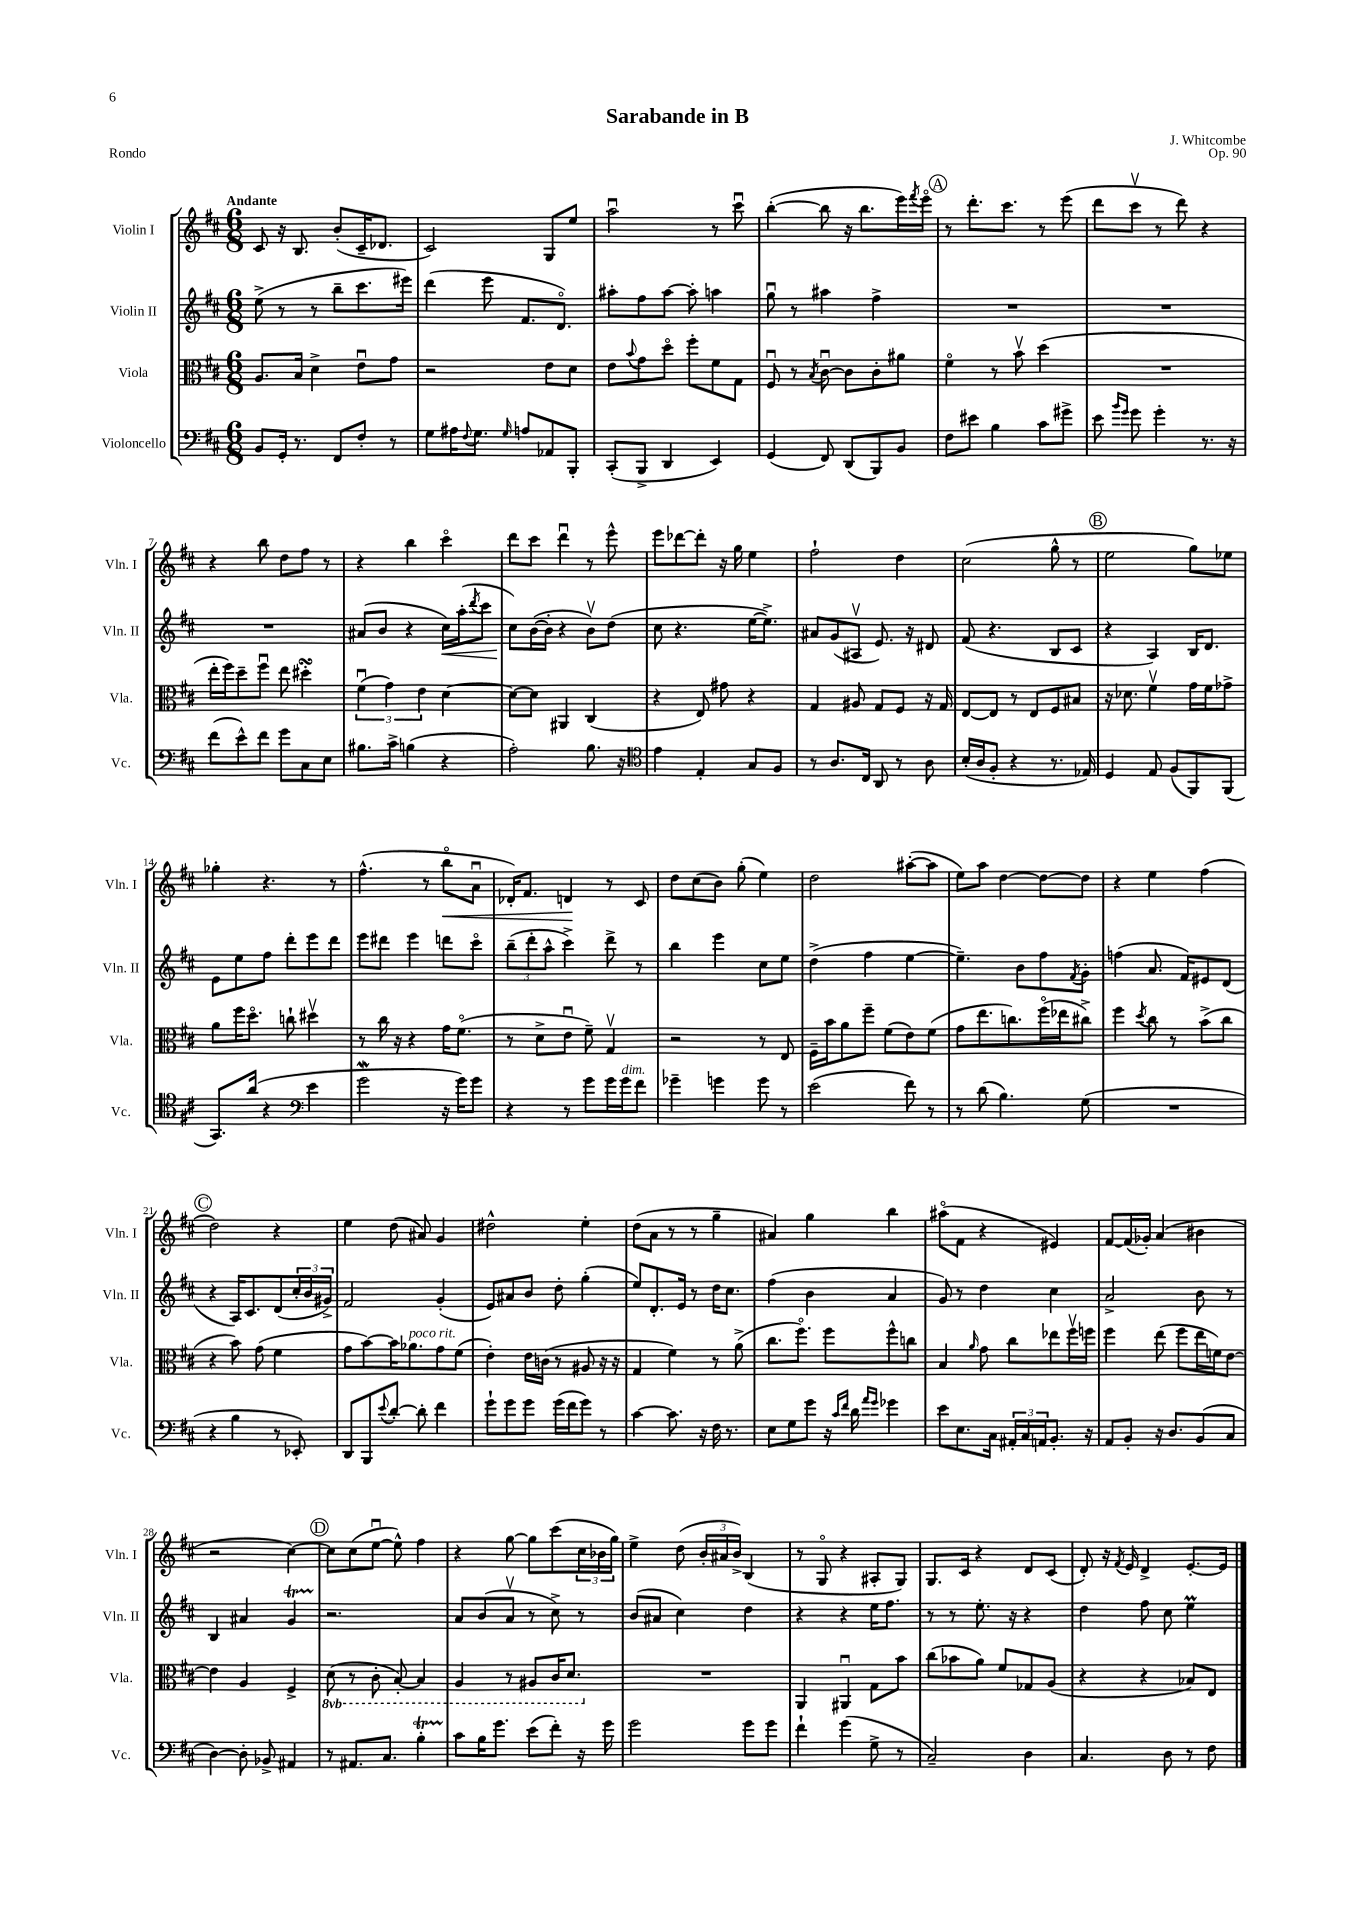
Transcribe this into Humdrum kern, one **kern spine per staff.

**kern	**kern	**kern	**dynam	**kern	**dynam
*part4	*part3	*part2	*part2	*part1	*part1
*staff4	*staff3	*staff2	*staff2	*staff1	*staff1
*I"Violoncello	*I"Viola	*I"Violin II	*	*I"Violin I	*
*I'Vc.	*I'Vla.	*I'Vln. II	*	*I'Vln. I	*
*clefF4	*clefC3	*clefG2	*	*clefG2	*
*k[f#c#]	*k[f#c#]	*k[f#c#]	*	*k[f#c#]	*
*M6/8	*M6/8	*M6/8	*	*M6/8	*
=1	=1	=1	=1	=1	=1
!	!	!	!	!LO:TX:a:B:t=Andante	!
8BB/L	8.A/L	(8ee^\	.	8c#/	.
16GG'/Jk	.	8r	.	16r	.
8.r	16B/Jk	.	.	8.B/	.
.	4d^\	8r	.	.	.
8FF#/L	.	8bb~\L	.	(8b'/L	.
8F#'/J	8eu\L	8.ccc#\	.	16c#~/K	.
.	.	.	.	8.d-X/J	.
8r	8g\J	.	.	.	.
.	.	16eee#X\Jk)	.	.	.
=2	=2	=2	=2	=2	=2
8G\L	2r	(4ddd\	.	2c#/)	.
16A#X\K	.	.	.	.	.
8qqF#/	.	.	.	.	.
8.G\J	.	.	.	.	.
.	.	8eee\	.	.	.
16qqG/	.	.	.	.	.
8An/L	.	8.f#/L	.	.	.
8AA-X/	8e\L	.	.	8G/L	.
.	.	8.d/J)	.	.	.
8BBB'/J	8d\J	.	.	8ee/J	.
=3	=3	=3	=3	=3	=3
(8CC#'/L	8e\L	8aa#X'\L	.	2aau\	.
.	8qqb/	.	.	.	.
8BBB^/J	8g\	8ff#\	.	.	.
4DD/	8dd\J	[8aa#\J	.	.	.
.	8ff#'\L	8aa#'\]	.	.	.
4EE/)	8f#\	4aan\	.	8r	.
.	8G\J	.	.	8ccc#u\	.
=4	=4	=4	=4	=4	=4
(4GG/	8F#u/	8ggu\	.	([4bb'\	.
.	8r	8r	.	.	.
.	8qB/	.	.	.	.
8FF#/)	[8c#u\	4aa#X\	.	8bb\]	.
(8DD/L	8c#\L]	.	.	16r	.
.	.	.	.	8.bb\L	.
8BBB/)	8c#'\	4ff#^\	.	.	.
8BB/J	8a#X\J	.	.	16eee\L)	.
.	.	.	.	8qfff#/	.
.	.	.	.	16eee\JJ	.
!!LO:REH:place=s1:t=A
=5	=5	=5	=5	=5	=5
8F#\L	4f#\	2.r	.	8r	.
8e#X\J	.	.	.	8.ddd'\L	.
4B\	8r	.	.	.	.
.	.	.	.	8.ccc#\J	.
.	8bv\	.	.	.	.
8c#\L	(4dd\	.	.	8r	.
8g#X^\J	.	.	.	(8eee\	.
=6	=6	=6	=6	=6	=6
8e\	2.r	2.r	.	8ddd\L	.
16qqb/LL	.	.	.	.	.
16qqg/JJ	.	.	.	.	.
8g\	.	.	.	8ccc#v\J	.
4g'\	.	.	.	8r	.
.	.	.	.	8ddd\)	.
8.r	.	.	.	4r	.
16r	.	.	.	.	.
!!LO:LB:g=z
=7	=7	=7	=7	=7	=7
(8f#\L	16ee'\LL	2.r	.	4r	.
.	16ff#\J)	.	.	.	.
8e^^\)	8dd~\	.	.	.	.
8f#\J	8ff#u\J	.	.	8bb\	.
8g\L	8ee\	.	.	8dd\L	.
8C#\	4dd#XsSsS'\	.	.	8ff#\J	.
8E\J	.	.	.	8r	.
=8	=8	=8	=8	=8	=8
8.B#X\L	(6f#u\	(8a#X/L	.	4r	.
.	.	8b/J	.	.	.
.	6g\)	.	.	.	.
16c#^\Jk	.	.	.	.	.
(4Bn\	.	4r	.	4bb\	.
.	6e\	.	.	.	.
!	!	!	!LO:HP:b	!	!
4r	[4d\	16cc#\LL)	<	4ccc#\	.
.	.	(16aa'\J	.	.	.
.	.	8qddd/	.	.	.
.	.	8ccc#\J	.	.	.
=9	=9	=9	=9	=9	=9
2A'\)	8d\L_	8cc#\L)	.	8ddd\L	.
.	8d\J]	([16b\L	[	8ccc#\J	.
.	.	16b'\JJ]	.	.	.
.	4AA#X/	4r	.	4dddu\	.
8.B\	(4C#/	8bv\L)	.	8r	.
.	.	(8dd\J	.	8eee^^\	.
16r	.	.	.	.	.
=10	=10	=10	=10	=10	=10
*clefC4	*	*	*	*	*
4e\	4r	8cc#\	.	8eee\L	.
.	.	4.r	.	[8ddd-X\	.
4E'/	8E/)	.	.	8ddd-'\J]	.
.	8g#X\	.	.	16r	.
.	.	.	.	16gg\	.
8G/L	4r	[16ee\KL	.	4ee\	.
.	.	8.ee^\J])	.	.	.
8F#/J	.	.	.	.	.
=11	=11	=11	=11	=11	=11
8r	4G/	8a#X/L	.	2ff#`\	.
8.A/L	.	(8g/	.	.	.
.	8A#X/	8A#Xv/J	.	.	.
16C#/Jk	.	.	.	.	.
8AA/	8G/L	8.e/)	.	.	.
8r	8F#/J	.	.	4dd\	.
.	.	16r	.	.	.
8A\	16r	8d#X/	.	.	.
.	16G/	.	.	.	.
=12	=12	=12	=12	=12	=12
(16B'/LL	[8E/L	(8f#/	.	(2cc#\	.
16A/J	.	.	.	.	.
8F#'/J	8E/J]	4.r	.	.	.
4r	8r	.	.	.	.
.	8E/L	.	.	.	.
8.r	8F#/	8B/L	.	8gg^^\	.
.	8B#X/J	8c#/J	.	8r	.
16E-X/)	.	.	.	.	.
!!LO:REH:place=s1:t=B
=13	=13	=13	=13	=13	=13
4D/	16r	4r	.	2ee\	.
.	8.d-X\	.	.	.	.
8E/	4f#v\	4A/)	.	.	.
(8F#/L	.	.	.	.	.
8FF#/)	16g\LL	16B/KL	.	8gg\L)	.
.	16f#\J	8.d/J	.	.	.
(8FF#/J	8g-X^\J	.	.	8ee-X\J	.
!!LO:LB:g=z
=14	=14	=14	=14	=14	=14
8.GG/L)	8a\L	8e\L	.	4gg-X'\	.
.	16ff#\K	8ee\	.	.	.
(16a/Jk	8.dd\J	.	.	.	.
4r	.	8ff#\J	.	4.r	.
.	8ccn`\	8ddd'\L	.	.	.
*clefF4	*	*	*	*	*
4e\	4dd#Xv\	8eee\	.	.	.
.	.	8ddd\J	.	8r	.
=15	=15	=15	=15	=15	=15
2gw\	8r	8eee\L	.	(4.ff#^^\	.
.	16cc#\	8ddd#X\J	.	.	.
.	16r	.	.	.	.
.	4r	4eee\	.	.	.
.	.	.	.	8r	.
!	!	!	!	!	!LO:HP:b
16r	16g\KL	8dddn\L	.	8bb\L	<
16g\KL)	(8.f#\J	.	.	.	.
8g\J	.	8ccc#\J	.	8au\J	.
=16	=16	=16	=16	=16	=16
4r	8r	(12bb~\L	.	16d-X'/KL)	.
.	.	.	.	8.f#/J	.
.	.	12ddd'\	.	.	.
.	8d^\L	.	.	.	.
.	.	12aa^^\J	.	.	.
8r	8eu\J	4ccc#^\)	.	4dn/	.
8g\L	8f#~\)	.	.	.	.
16g\L	4Gv/	8ddd^\	.	8r	[
!LO:TX:a:i:t=dim.	!	!	!	!	!
16g\J	.	.	.	.	.
8f#\J	.	8r	.	8c#/	.
=17	=17	=17	=17	=17	=17
4g-X~\	2r	4bb\	.	8dd\L	.
.	.	.	.	(8cc#\	.
4gn\	.	4eee\	.	8b\J)	.
.	.	.	.	(8gg'\	.
8g\	8r	8cc#\L	.	4ee\)	.
8r	8E/	8ee\J	.	.	.
=18	=18	=18	=18	=18	=18
(2e\	16F#~\LL	(4dd^\	.	2dd\	.
.	16b\J	.	.	.	.
.	8a\	.	.	.	.
.	8ff#~\J	4ff#\	.	.	.
.	(8f#\L	.	.	.	.
8f#\)	8e\)	[4ee\	.	([8aa#X'\L	.
8r	(8f#\J	.	.	8aa#\J]	.
=19	=19	=19	=19	=19	=19
8r	8g\L	4.ee~\])	.	8ee\L)	.
(8d\	8.ee\	.	.	8aa\J	.
4.B\)	.	.	.	[4dd\	.
.	8.ccn\)	.	.	.	.
.	.	8b\L	.	.	.
.	(16ff#\L	8ff#\	.	8dd\L_	.
.	16ee-X\J	.	.	.	.
.	.	8qf#/	.	.	.
(8G\	8cc#X^\J)	8g'\J	.	8dd\J]	.
=20	=20	=20	=20	=20	=20
2.r	4ff#\	(4ffn\	.	4r	.
.	8qdd/	.	.	.	.
.	8cc#\	8.a/	.	4ee\	.
.	8r	.	.	.	.
.	.	16f#/KL)	.	.	.
.	(8b^\L	8e#X/	.	(4ff#\	.
.	8cc#\J	(8d/J	.	.	.
!!LO:LB:g=z
!!LO:REH:place=s1:t=C
=21	=21	=21	=21	=21	=21
4r	4r	4r	.	2dd\)	.
4B\	8b\)	16A/KL)	.	.	.
.	.	8.c#/	.	.	.
.	(8g\	.	.	.	.
8r	4f#\	(8d/	.	4r	.
8EE-X'/)	.	24cc#'/L	.	.	.
.	.	24b/	.	.	.
.	.	24g#X^/JJ)	.	.	.
=22	=22	=22	=22	=22	=22
8DD/L	8g\L	2f#/	.	4ee\	.
8BBB/	[8b\)	.	.	.	.
8qqe/	.	.	.	.	.
[8d'/J	16b\K]	.	.	(8dd\	.
!	!LO:TX:a:i:t=poco rit.	!	!	!	!
.	8.a-X\	.	.	.	.
8d'\]	.	.	.	8a#X/)	.
4f#\	8g\	(4g'/	.	4g/	.
.	(8f#\J	.	.	.	.
=23	=23	=23	=23	=23	=23
8g`\L	4e'\)	8e/L)	.	2dd#X^^\	.
8g\	.	8a#X/	.	.	.
8g\J	16e\LL	8b/J	.	.	.
.	(16cn\JJ	.	.	.	.
(16g\LL	8r	8dd'\	.	.	.
16f#\J	.	.	.	.	.
8g\J)	8A#X/	(4gg'\	.	4ee'\	.
8r	16r	.	.	.	.
.	16r	.	.	.	.
=24	=24	=24	=24	=24	=24
[4c#\	4G/	8ee/L)	.	(8dd\L	.
.	.	8.d'/	.	8a\J	.
8.c#\]	4f#\)	.	.	8r	.
.	.	16e/Jk	.	.	.
.	.	8r	.	8r	.
16r	.	.	.	.	.
16F#\	8r	16dd\KL	.	4gg~\	.
8.r	.	8.cc#\J	.	.	.
.	(8a^\	.	.	.	.
=25	=25	=25	=25	=25	=25
8E\L	8.cc#\L	(4ff#\	.	4a#X/)	.
8G\	.	.	.	.	.
.	8.ff#\J)	.	.	.	.
8g\J	.	4b\	.	4gg\	.
16r	8ff#\L	.	.	.	.
16qqc#/LL	.	.	.	.	.
16qqf#/JJ	.	.	.	.	.
16d\	.	.	.	.	.
16qqa/LL	.	.	.	.	.
16qqg/JJ	.	.	.	.	.
4g-X\	8ff#^^\	4a/	.	4bb\	.
.	8ccn\J	.	.	.	.
=26	=26	=26	=26	=26	=26
8e\L	4B/	8g/)	.	(8aa#X\L	.
8.E\	.	8r	.	8f#\J	.
.	16qqa/	.	.	.	.
.	8g\	4dd\	.	4r	.
16C#\Jk	.	.	.	.	.
24AA#X'/LL	8cc#\L	.	.	.	.
24C#/	.	.	.	.	.
24AAn/J	.	.	.	.	.
8.BB'/J	8ee-X\	4cc#\	.	4e#X/)	.
.	16ff#v\L	.	.	.	.
16r	16ffn\JJ	.	.	.	.
=27	=27	=27	=27	=27	=27
8AA/L	4ff#\	2a^/	.	[8f#/L	.
8BB'/J	.	.	.	(16f#/L]	.
.	.	.	.	16g-X'/JJ)	.
16r	(8ee\	.	.	(4a/	.
8.D/L	.	.	.	.	.
.	8ff#\L	.	.	.	.
(8BB/	16ee\L	8b\	.	4b#X\	.
.	16fn\J)	.	.	.	.
8C#/J	[8e\J	8r	.	.	.
!!LO:LB:g=z
=28	=28	=28	=28	=28	=28
[4D\)	4e\]	4B/	.	2r	.
8D'\]	4A/	4a#X/	.	.	.
8BB-X^/	.	.	.	.	.
4AA#X/	4F#^/	4gT/	.	[4cc#\)	.
!!LO:REH:place=s1:t=D
=29	=29	=29	=29	=29	=29
*	*8ba	*	*	*	*
8r	(8D\	2.r	.	8cc#\L]	.
8.AA#X/L	8r	.	.	(8cc#\	.
.	8C#'\	.	.	[8eeu\J	.
8.C#/J	.	.	.	.	.
.	[8BB'/)	.	.	8ee^^\])	.
4BT'\	4BB/]	.	.	4ff#\	.
=30	=30	=30	=30	=30	=30
8c#\L	4AA/	8a/L	.	4r	.
16B\K	.	(8b/	.	.	.
8.g\J	.	.	.	.	.
.	8r	8av/J	.	[8gg\	.
(8e\L	8AA#X/L	8r	.	8gg\L]	.
8f#'\J)	16C#/K	8cc#^\)	.	(8ccc#\	.
.	8.D/J	.	.	.	.
16r	.	8r	.	24cc#\L	.
.	.	.	.	24b-X\	.
16g\	.	.	.	.	.
.	.	.	.	24gg\JJ)	.
=31	=31	=31	=31	=31	=31
*	*X8ba	*	*	*	*
2g\	2.r	(8b/L	.	4ee^\	.
.	.	8a#X/J	.	.	.
.	.	4cc#\)	.	(8dd\	.
.	.	.	.	24b'/LL	.
.	.	.	.	24a#X/	.
.	.	.	.	24b^/JJ)	.
8g\L	.	4dd\	.	(4B/	.
8g\J	.	.	.	.	.
=32	=32	=32	=32	=32	=32
4f#`\	4AA/	4r	.	8r	.
.	.	.	.	8G/	.
(4g\	4AA#Xu/	4r	.	4r	.
8G^\	8G\L	16ee\KL	.	8A#X'/L	.
.	.	8.ff#\J	.	.	.
8r	8b\J	.	.	8G/J)	.
=33	=33	=33	=33	=33	=33
2C#~/)	(8cc#\L	8r	.	8.G/L	.
.	8b-X\	8r	.	.	.
.	.	.	.	16c#/Jk	.
.	8a\J)	8.ee'\	.	4r	.
.	8f#/L	.	.	.	.
.	.	16r	.	.	.
4D\	8G-X/	4r	.	8d/L	.
.	(8A/J	.	.	(8c#/J	.
=34	=34	=34	=34	=34	=34
4.C#/	4r	4dd\	.	8d'/)	.
.	.	.	.	16r	.
.	.	.	.	8qf#/	.
.	.	.	.	16e/	.
.	4r	8ff#\	.	4d^/	.
8D\	.	8cc#\	.	.	.
8r	8B-X/L)	4eeM\	.	[8.e'/L	.
8F#\	8E/J	.	.	.	.
.	.	.	.	16e/Jk]	.
==	==	==	==	==	==
*-	*-	*-	*-	*-	*-
